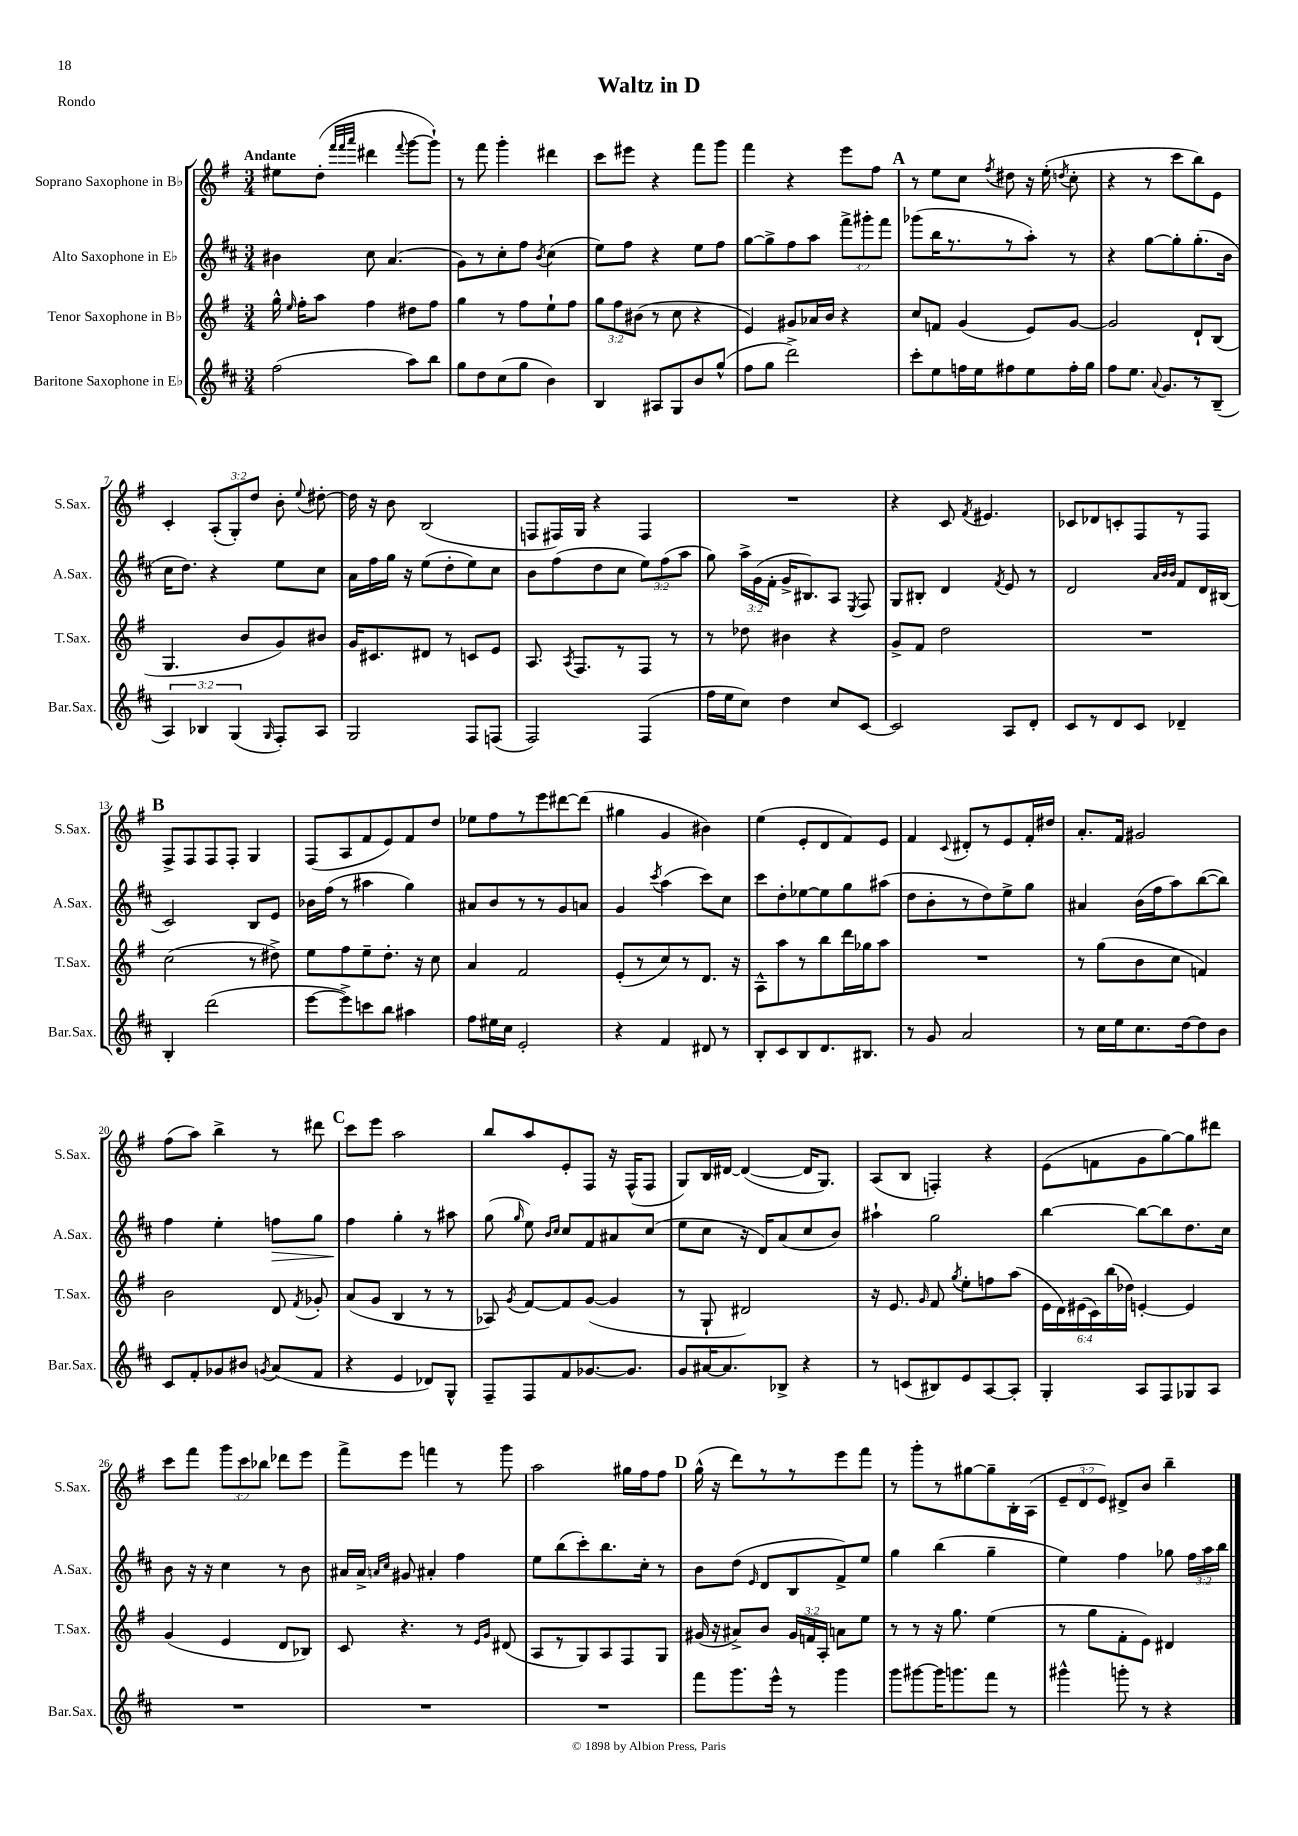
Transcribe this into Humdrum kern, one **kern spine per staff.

**kern	**kern	**kern	**dynam	**kern
*part4	*part3	*part2	*part2	*part1
*staff4	*staff3	*staff2	*staff2	*staff1
*I"Baritone Saxophone in E♭	*I"Tenor Saxophone in B♭	*I"Alto Saxophone in E♭	*	*I"Soprano Saxophone in B♭
*I'Bar.Sax.	*I'T.Sax.	*I'A.Sax.	*	*I'S.Sax.
*clefG2	*clefG2	*clefG2	*	*clefG2
*k[f#c#]	*k[f#]	*k[f#c#]	*	*k[f#]
*M3/4	*M3/4	*M3/4	*	*M3/4
=1	=1	=1	=1	=1
!	!	!	!	!LO:TX:a:B:t=Andante
(2ff#\	16gg^^\	4b#X\	.	8ee#X\L
.	16qqee/	.	.	.
.	16ff#'\KL	.	.	.
.	8aa\J	.	.	(8dd'\J
.	.	.	.	32qqfff#/LLL
.	.	.	.	32qqfff#/
.	.	.	.	32qqaaa/JJJ
.	4ff#\	8cc#\	.	4ddd#X\
.	.	(4.a/	.	.
.	.	.	.	8qqfff#/
8aa\L)	8dd#X\L	.	.	[8ggg\L
8bb\J	8ff#\J	.	.	8ggg`\J])
=2	=2	=2	=2	=2
8gg\L	4gg\	8g\L)	.	8r
8dd\	.	8r	.	8fff#\
(8cc#\	8r	8cc#'\	.	4ggg'\
8gg\J	8ff#\L	8ff#\J	.	.
.	.	8qb/	.	.
4b\)	8ee`\	(4cc#\	.	4ddd#X\
.	8ff#\J	.	.	.
=3	=3	=3	=3	=3
4B/	12gg\L	8ee\L)	.	8ccc\L
.	12ff#\	.	.	.
.	.	8ff#\J	.	8eee#X\J
.	(12b#X\J	.	.	.
8A#X/L	8r	4r	.	4r
8G/	8cc\	.	.	.
8b/	4r	8ee\L	.	8fff#\L
(8gg^^/J	.	8ff#\J	.	8ggg\J
=4	=4	=4	=4	=4
8ff#\L	4e/)	[8gg\L	.	4fff#\
8gg\J	.	8gg^\]	.	.
2ddd^\)	8g#X/L	8ff#\	.	4r
.	16a-X/L	8aa\J	.	.
.	16b/JJ	.	.	.
.	4r	12fff#^\L	.	8eee\L
.	.	12ggg#X'\	.	.
.	.	.	.	8ff#\J
.	.	12fff#\J	.	.
!!LO:REH:place=s1:t=A
=5	=5	=5	=5	=5
8ccc#'\L	8cc/L	(8ggg-X\L	.	8r
8ee\	8fn/J	16bb\K	.	8ee\L
.	.	8.r	.	.
16ffn\L	(4g/	.	.	8cc\J
16ee\J	.	.	.	.
.	.	.	.	8qff#/
8ff#X\	.	8r	.	8dd#X\
8ee\	8e/L)	8aa'\J)	.	16r
.	.	.	.	(16ee'\
.	.	.	.	8qddn/
16ff#'\L	[8g/J	8r	.	8cc'\
16gg\JJ	.	.	.	.
=6	=6	=6	=6	=6
8ff#\L	2g/]	4r	.	4r
8.ee\J	.	.	.	.
.	.	[8gg\L	.	8r
8qqa/	.	.	.	.
8.g/L	.	.	.	.
.	.	8gg'\]	.	8ccc\L
8r	8d`/L	(8.gg'\	.	8bb\)
(8B~/J	(8B/J	.	.	8e\J
.	.	16b\Jk	.	.
!!LO:LB:g=z
=7	=7	=7	=7	=7
6A/)	4.G/	16cc#\KL	.	4c'/
.	.	8.dd\J)	.	.
6B-X/	.	.	.	.
.	.	4r	.	(12A'/L
(6G/	.	.	.	12G'/)
.	8b/L	.	.	.
.	.	.	.	12dd/J
16qqG/	.	.	.	.
8F#'/L)	8g/)	8ee\L	.	8b'\
.	.	.	.	8qqee/
8A/J	8b#X/J	8cc#\J	.	[8dd#X'\
=8	=8	=8	=8	=8
2G/	16g/KL	16a\LL	.	16dd#\]
.	8.c#X/	16ff#\	.	16r
.	.	16gg\JJ	.	8b\
.	.	16r	.	.
.	8d#X/J	(8ee\L	.	(2B/
.	8r	8dd'\	.	.
8F#/L	8cn/L	8ee\)	.	.
(8Fn/J	8e/J	8cc#\J	.	.
=9	=9	=9	=9	=9
2F#/)	8.A/	8b\L	.	8Fn/L
.	.	(8ff#\	.	16F#X/L)
.	8qA/	.	.	.
.	8.F#/L	.	.	16G/JJ
.	.	8dd\	.	4r
.	8r	8cc#\J	.	.
(4F#/	8F#/J	12ee\L)	.	4F#/
.	.	(12ff#\	.	.
.	8r	.	.	.
.	.	12aa\J	.	.
=10	=10	=10	=10	=10
16ff#\LL	8r	8gg\)	.	2.r
16ee\J	.	.	.	.
8cc#\J)	8dd-X\	24aa^\LL	.	.
.	.	(24g\	.	.
.	.	24f#'\JJ	.	.
4dd\	4b#X\	16g^/KL	.	.
.	.	8.B#X/)	.	.
8cc#/L	4r	8A/J	.	.
.	.	8qE/	.	.
[8c#/J	.	8F#/	.	.
=11	=11	=11	=11	=11
2c#/]	8g^/L	8G/L	.	4r
.	8f#/J	8B#X'/J	.	.
.	2dd\	4d/	.	8c/
.	.	.	.	8qf#/
.	.	.	.	4.e#X/
.	.	8qf#/	.	.
8A/L	.	8e/	.	.
8d'/J	.	8r	.	.
=12	=12	=12	=12	=12
8c#/L	2.r	2d/	.	8c-X/L
8r	.	.	.	8d-X/
8d/	.	.	.	8cn'/
8c#/J	.	.	.	8F#/
.	.	32qqa/LLL	.	.
.	.	32qqb/	.	.
.	.	32qqb/JJJ	.	.
4d-X~/	.	8f#/L	.	8r
.	.	16d/L	.	8F#/J
.	.	(16B#X/JJ	.	.
!!LO:LB:g=z
!!LO:REH:place=s1:t=B
=13	=13	=13	=13	=13
4B'/	(2cc\	2c#/)	.	8F#^/L
.	.	.	.	8F#/
(2ddd\	.	.	.	8F#/
.	.	.	.	8F#'/J
.	8r	8B/L	.	4G/
.	8dd#X^\)	8e/J	.	.
=14	=14	=14	=14	=14
[8eee\L	8ee\L	16b-X\LL	.	(8F#/L
.	.	(16ff#\JJ	.	.
8eee^\])	8ff#\	8r	.	8A/
8cccn\	8ee~\	4aa#X\	.	8f#/
8bb\J	8.dd'\J	.	.	8e/)
4aa#X\	.	4gg\)	.	8f#/
.	16r	.	.	.
.	8cc\	.	.	8dd/J
=15	=15	=15	=15	=15
8ff#\L	4a/	8a#X/L	.	8ee-X\L
16ee#X\L	.	8b/	.	8ff#\
16cc#\JJ	.	.	.	.
2e'/	2f#/	8r	.	8r
.	.	8r	.	8eee\
.	.	8g/	.	[8ddd#X\
.	.	8an/J	.	(8ddd#\J]
=16	=16	=16	=16	=16
4r	(8e'/L	4g/	.	4gg#X\
.	8r	.	.	.
.	.	8qccc#/	.	.
4f#/	8cc/)	(4aa\	.	4g/
.	8r	.	.	.
8d#X/	8.d/J	8ccc#\L)	.	4b#X\)
8r	.	8cc#\J	.	.
.	16r	.	.	.
=17	=17	=17	=17	=17
8B'/L	8A^^\L	8ccc#\L	.	(4ee\
8c#/	8aa\	8dd'\	.	.
8B/	8r	[8ee-X\	.	8e'/L
8.d/	8bb\	8ee-\]	.	8d/
.	16ddd\L	8gg\	.	8f#/)
8.B#X/J	16gg-X\J	.	.	.
.	8aa\J	(8aa#X\J	.	8e/J
=18	=18	=18	=18	=18
8r	2.r	8dd\L	.	4f#/
8g/	.	8b'\	.	.
.	.	.	.	8qqc/
2a/	.	8r	.	8d#X'/L
.	.	8dd\)	.	8r
.	.	8ee^\	.	8e/
.	.	8gg\J	.	16f#'/L
.	.	.	.	16dd#X/JJ
=19	=19	=19	=19	=19
8r	8r	4a#X/	.	8.a'/L
16cc#\LL	(8gg\L	.	.	.
16ee\J	.	.	.	16f#/Jk
8.cc#\	8b\	(16b\LL	.	2g#X/
.	.	16ff#\J	.	.
.	8cc\J	8aa\)	.	.
[16dd\k	.	.	.	.
8dd\]	4fn/)	([8bb\	.	.
8b\J	.	8bb\J])	.	.
!!LO:LB:g=z
=20	=20	=20	=20	=20
8c#/L	2b\	4ff#\	.	(8ff#\L
8f#'/	.	.	.	8aa\J)
8g-X/	.	4ee'\	.	4bb^\
8b#X/J	.	.	.	.
8qgn/	.	.	.	.
!	!	!	!LO:HP:b	!
(8a/L	8d/	8ffn\L	>	8r
.	8qf#/	.	.	.
8f#/J	8g-X'/	8gg\J	.	8ddd#X\
!!LO:REH:place=s1:t=C
=21	=21	=21	=21	=21
4r	(8a/L	4ff#\	.	8ccc\L
.	8g/J	.	.	8eee\J
4e/	4B/	4gg'\	]	2aa\
8d-X/L)	8r	8r	.	.
8G^^/J	8r	8aa#X\	.	.
=22	=22	=22	=22	=22
8F#~/L	8A-X/)	(8gg\	.	8bb/L
.	8qg/	16qqgg/	.	.
8F#/	[8f#/L	8ee\)	.	8aa/
.	.	16qqb/LL	.	.
.	.	16qqcc#/JJ	.	.
8f#/	8f#/]	8cc#/L	.	8e'/
[8.g-X/	([8g/J	8f#/	.	8F#/J
.	4g/]	8a#X/	.	16r
8.g-/J]	.	.	.	(16F#^^/KL
.	.	(8cc#/J	.	8F#/J
=23	=23	=23	=23	=23
8g/L	8r	8ee\L	.	8G/L)
[16a#X/K	8G`/	8cc#\J	.	16B/L
8.a#/]	.	.	.	[16d#X/JJ
.	2d#X/)	16r	.	(4d#/_
.	.	16d/KL)	.	.
8B-X^/J	.	(8a/	.	.
4r	.	8cc#/	.	16d#/KL]
.	.	.	.	8.G/J)
.	.	8b/J)	.	.
=24	=24	=24	=24	=24
8r	16r	4aa#X`\	.	(8A/L
.	8.e/	.	.	.
(8cn/L	.	.	.	8B/J
.	16qqg/	.	.	.
8B#X/)	8f#/	2gg\	.	4Fn'/)
.	8qgg/	.	.	.
8e/	8ee'\L	.	.	.
[8A/	8ffn\	.	.	4r
8A'/J]	(8aa\J	.	.	.
=25	=25	=25	=25	=25
4G'/	24e\LL	[4bb\	.	(8e\L
.	24d\)	.	.	.
.	(24e#X\	.	.	.
.	24c\)	.	.	8fn\
.	(24bb\	.	.	.
.	24dd-X\JJ)	.	.	.
8A/L	[4en'/	8bb\L_	.	8g\
8F#/	.	8bb\]	.	[8gg\)
8G-X/	4e/]	8.dd\	.	8gg\]
8A/J	.	.	.	8ddd#X\J
.	.	16cc#\Jk	.	.
!!LO:LB:g=z
=26	=26	=26	=26	=26
2.r	(4g/	8b\	.	8ccc\L
.	.	16r	.	8fff#\J
.	.	16r	.	.
.	4e/	4cc#\	.	12ggg\L
.	.	.	.	12ccc\
.	.	.	.	12bb-X\J
.	8d/L	8r	.	8ddd-X\L
.	8B-X/J)	8b\	.	8eee\J
=27	=27	=27	=27	=27
2.r	8c/	16a#X/LL	.	8fff#^\L
.	.	16a#^/JJ	.	.
.	.	16qqan/LL	.	.
.	.	16qqcc#/JJ	.	.
.	4.r	8g#X/	.	8eee\J
.	.	4a#X'/	.	4fffn\
.	8r	4ff#\	.	8r
.	16qqe/LL	.	.	.
.	16qqg/JJ	.	.	.
.	(8d#X/	.	.	8ggg\
=28	=28	=28	=28	=28
2.r	8A/L	8ee\L	.	2aa\
.	8r	(8bb\	.	.
.	8G/)	8ccc#'\)	.	.
.	8A/	8.bb\	.	.
.	8F#/	.	.	16gg#X\LL
.	.	16cc#'\Jk	.	16ff#\J
.	8G/J	8r	.	8ff#\J
!!LO:REH:place=s1:t=D
=29	=29	=29	=29	=29
8fff#\L	(16g#X/	8b\L	.	(16gg^^\
.	16r	.	.	16r
8.ggg\	8a#X^/L)	(8dd\J	.	8ddd\L)
.	.	16qqe/	.	.
.	8b/J	8d/L	.	8r
16eee^^\Jk	.	.	.	.
8r	24g#/LL	8B/	.	8r
.	24fn/	.	.	.
.	24A'/JJ	.	.	.
4ggg\	8an\L	8f#^/)	.	8eee\
.	8ee\J	8ee/J	.	8fff#\J
=30	=30	=30	=30	=30
8ggg\L	8r	4gg\	.	8r
[8ggg#X\	8r	.	.	8ggg'\L
16ggg#\K]	16r	(4bb\	.	8r
8.gggn\	8.gg\	.	.	.
.	.	.	.	[8gg#X\
8fff#\J	(4ee\	4gg~\	.	8gg#~\]
8r	.	.	.	16B'\L
.	.	.	.	(16A\JJ
=31	=31	=31	=31	=31
4ggg#X^^\	8r	4ee\)	.	12e~/L
.	.	.	.	12d/
.	8gg\L	.	.	.
.	.	.	.	12e/J)
8gggn'\	8f#'\	4ff#\	.	8d#X^/L
8r	8e\J)	.	.	8b/J
4r	4d#X/	8gg-X\	.	4bb~\
.	.	24ff#\LL	.	.
.	.	24aa\	.	.
.	.	24bb\JJ	.	.
==	==	==	==	==
*-	*-	*-	*-	*-
